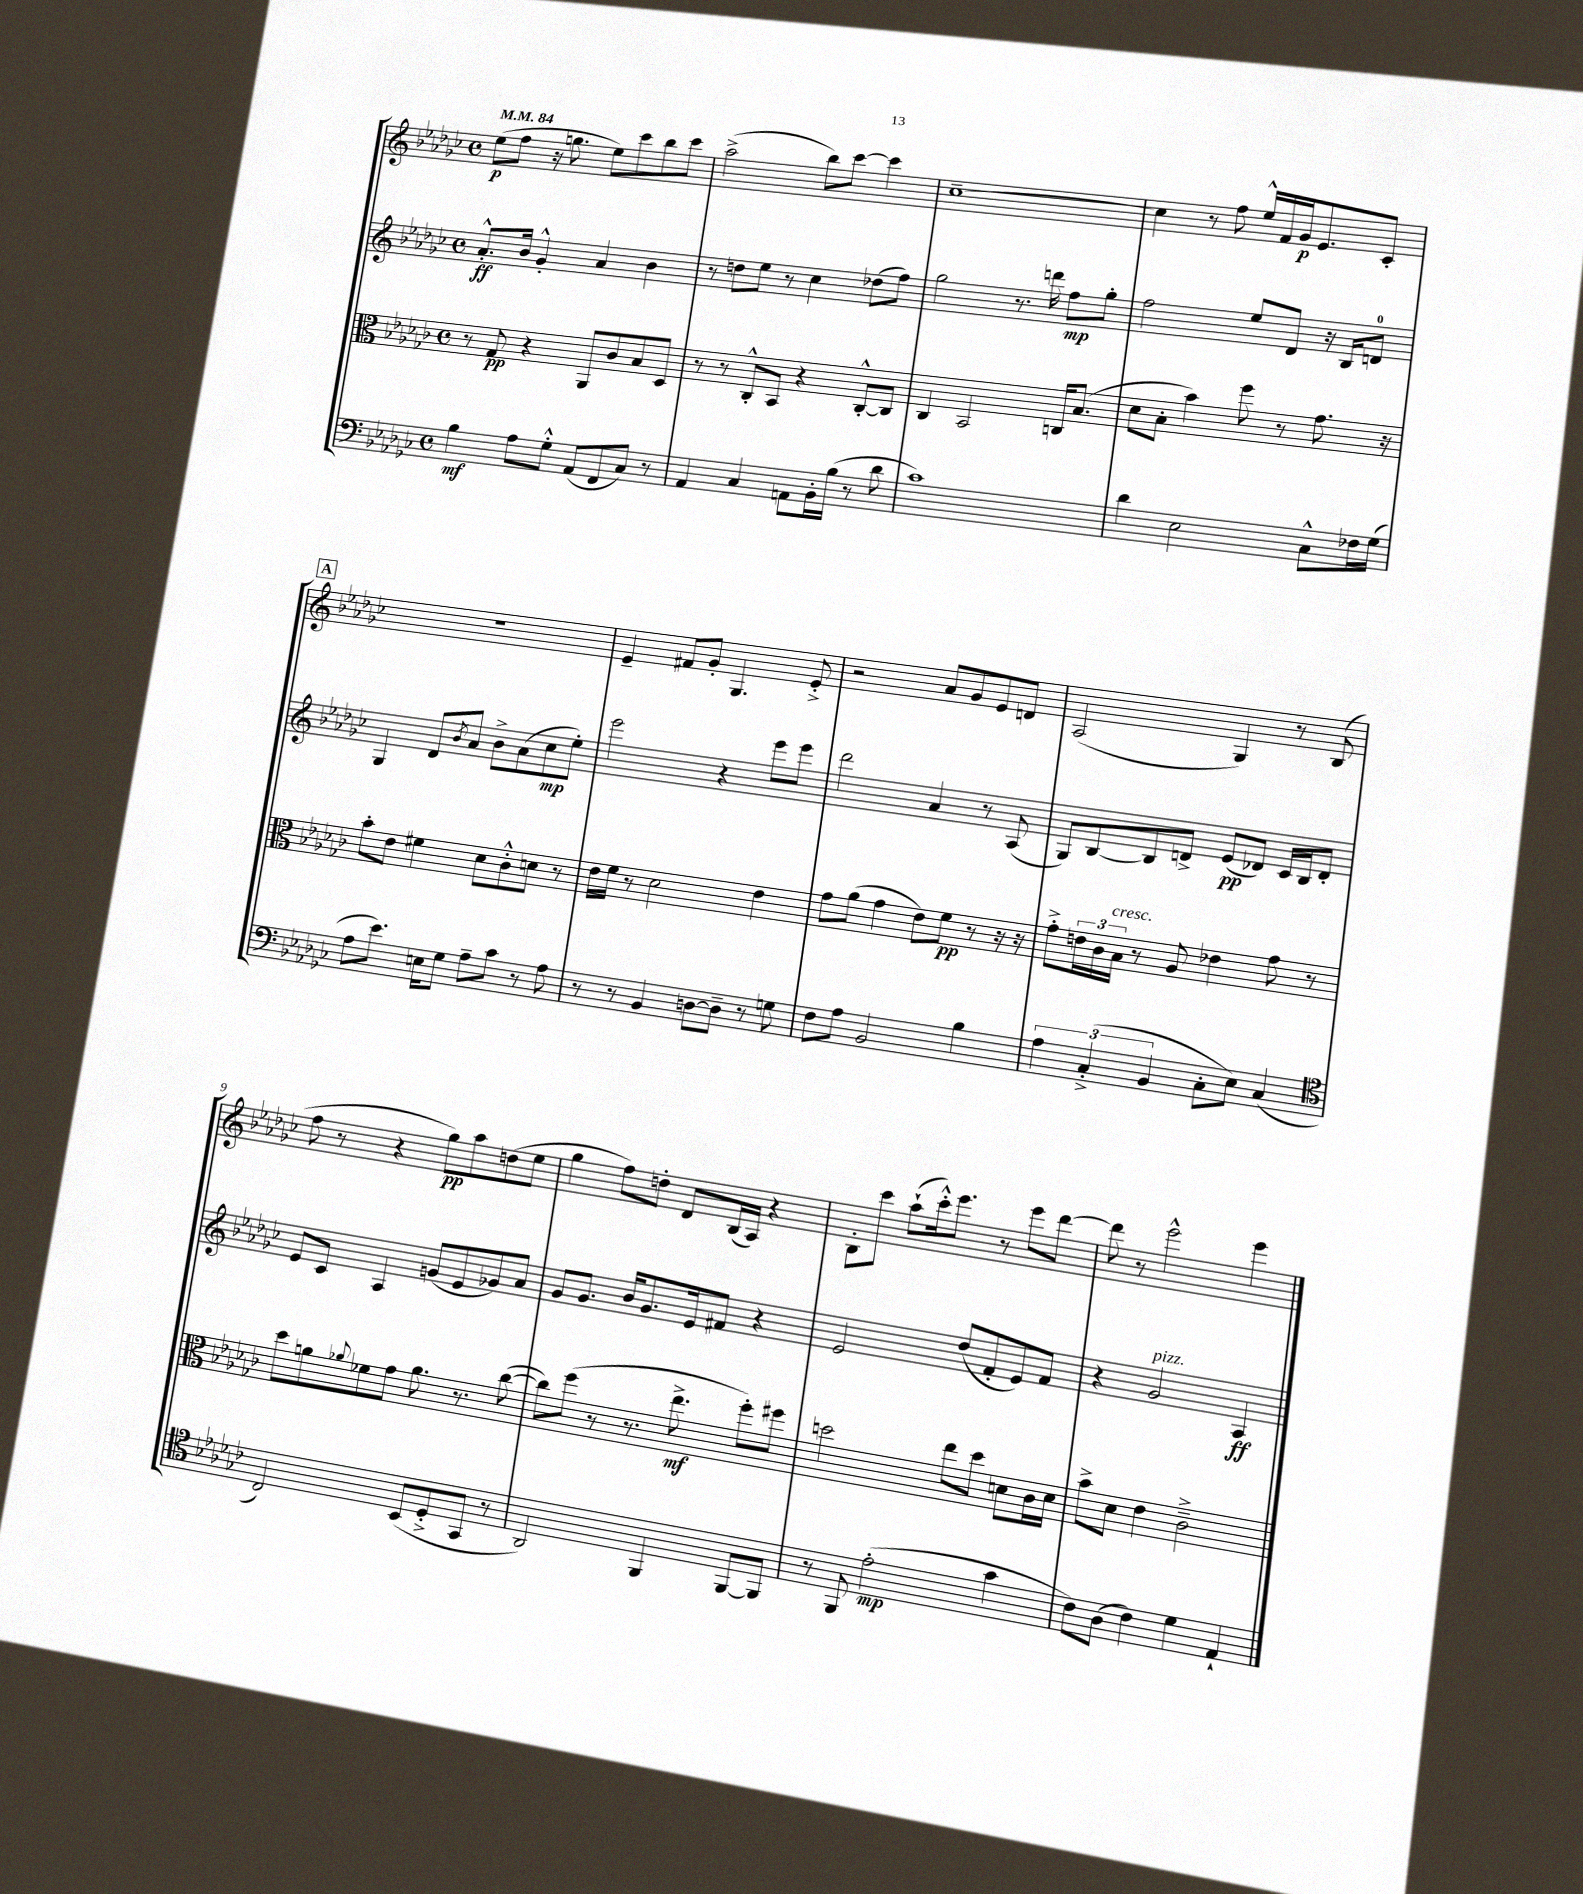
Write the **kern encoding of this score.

**kern	**kern	**kern	**kern
*staff4	*staff3	*staff2	*staff1
*clefF4	*clefC3	*clefG2	*clefG2
*k[b-e-a-d-g-c-]	*k[b-e-a-d-g-c-]	*k[b-e-a-d-g-c-]	*k[b-e-a-d-g-c-]
*M4/4	*M4/4	*M4/4	*M4/4
*met(c)	*met(c)	*met(c)	*met(c)
*MM84	*MM84	*MM84	*MM84
4B-\	8r	8.a-'^^/L	(8ee-\L
.	8G-/	.	8ff\J
.	.	16b-/Jk	.
8A-\L	4r	4g-'^^/	16r
.	.	.	8.gg\
8G-'^^\J	.	.	.
(8AA-/L	8AA-/L	4a-/	8ee-\L)
8FF/	8c-/	.	8ccc-\
8C-/J)	8B-/	4b-\	8bb-\
8r	8D-/J	.	8ccc-\J
=	=	=	=
4AA-/	8r	8r	(2aa-^\
.	8r	8dd\L	.
4C-/	8C-'^^/L	8ee-\J	.
.	8BB-/J	8r	.
8AA\L	4r	4cc-\	8bb-\L)
16BB-'\L	.	.	[8ccc-\J
(16B-\JJ	.	.	.
8r	[8C-'^^/L	(8dd-\L	4ccc-\]
8d-\	8C-/]J	8ff\J)	.
=	=	=	=
1c-)	4C-/	2gg-\	[1cc-~
.	2BB-/	.	.
.	.	8.r	.
.	.	16ddd\	.
.	16C/LK	8ff\L	.
.	(8.B-/J	.	.
.	.	8gg-'\J	.
=	=	=	=
4d-\	8d-\L	2ff\	4cc-\]
.	8B-'\J	.	.
2E-\	4b-\)	.	8r
.	.	.	8ff\
.	8ff\	8ee-/L	16ee-^^/LL
.	.	.	16f/
.	8r	8d-/J	16g-/J
.	.	.	8.e-/
8C-^^\L	8.g-\	16r	.
.	.	16B-/LK	.
16F-\L	.	8d/J	8c-'/J
(16G-\JJ	16r	.	.
=	=	=	=
8A-\L	8b-'\L	4G-/	1r
8.e-\J)	8e-\J	.	.
.	4f#\	8d-/L	.
16E\LK	.	.	.
.	.	8qb-/	.
8G-\J	.	8a-/J	.
8A-~\L	8d-\L	8b-^\L	.
8c-\J	8c-'^^\	(8a-\	.
8r	8d\J	8cc-\	.
8A-\	8r	8ee-'\J)	.
=	=	=	=
8r	16e-\LL	2eee-\	4e-~/
.	16f\JJ	.	.
8r	8r	.	.
4BB-/	2d-\	.	8f#/L
.	.	.	8g-'/J
[8D\L	.	4r	4.G-/
8D~\]J	.	.	.
8r	4e-\	8eee-\L	.
8G\	.	8eee-\J	8e-'^/
=	=	=	=
8F\L	8g-\L	2ddd-\	2r
8A-\J	(8a-\J	.	.
2BB-/	4g-\	.	.
.	8e-\L)	4a-/	8a-/L
.	8f\J	.	8g-/
4B-\	8r	8r	8e-/
.	16r	(8A-/	8d/J
.	16r	.	.
=	=	=	=
6A-\	8g-'^\L	8G-/L)	(2A-/
.	24e\L	[8B-/	.
(6C-'^/	24c-\	.	.
.	24B-\JJ	.	.
.	8r	8B-/]	.
6BB-/	.	.	.
.	8A-/	8d^/J	.
8C-'\L	4e-\	(8e-/L	4G-/)
8E-\J)	.	8d-/J)	.
(4C-/	8g-\	16c-/LL	8r
.	.	16B-/J	.
.	8r	8d-'/J	(8B-/
=	=	=	=
*clefC4	*	*	*
2C-/)	8dd-\L	8e-/L	8ff\
.	8a\	8c-/J	8r
.	8qqa-/	.	.
.	8f-\	4A-/	4r
.	8g-\J	.	.
(8BB-/L	8.a-\	(8g/L	8gg-\L)
8D-'^/	.	8e-/	8aa-\
.	8.r	.	.
8GG-/J	.	8g-/)	(8dd\
8r	([8cc-\	8a-/J	8ee-\J
=	=	=	=
2AA-/)	8cc-\]L)	8g-/L	4gg-\
.	(8ff\J	8.g-/J	.
.	8r	.	8ff\L)
.	.	16b-/LK	.
.	8.r	8.g-/	8dd'\J
4FF/	.	.	8d-/L
.	8.ee-^\	16e-/k	.
.	.	8f#/J	(16B-/L
.	.	.	16A-/JJ)
[8FF/L	8ff'\L)	4r	4r
8FF/]J	8ff#\J	.	.
=	=	=	=
8r	2dd\	2e-/	8B-'\L
8FF/	.	.	8ccc-\J
(2e-'\	.	.	(8aa-`\L
.	.	.	16ccc-'^^\k)
.	.	.	8.eee-\J
.	8ee-\L	(8dd-/L	.
.	8dd\J	8f'/	8r
4g-\	8d\L	8e-/)	8eee-\L
.	16c-\L	8f/J	[8ddd-\J
.	16d\JJ	.	.
=	=	=	=
8c-\L)	8b-^\L	4r	8ddd-\]
(8A-\J	8d-\J	.	8r
4c-\)	4e-\	2g-/	2eee-^^\
4d-\	2c-~^\	.	.
4E-`/	.	4A-/	4eee-\
==	==	==	==
*-	*-	*-	*-
